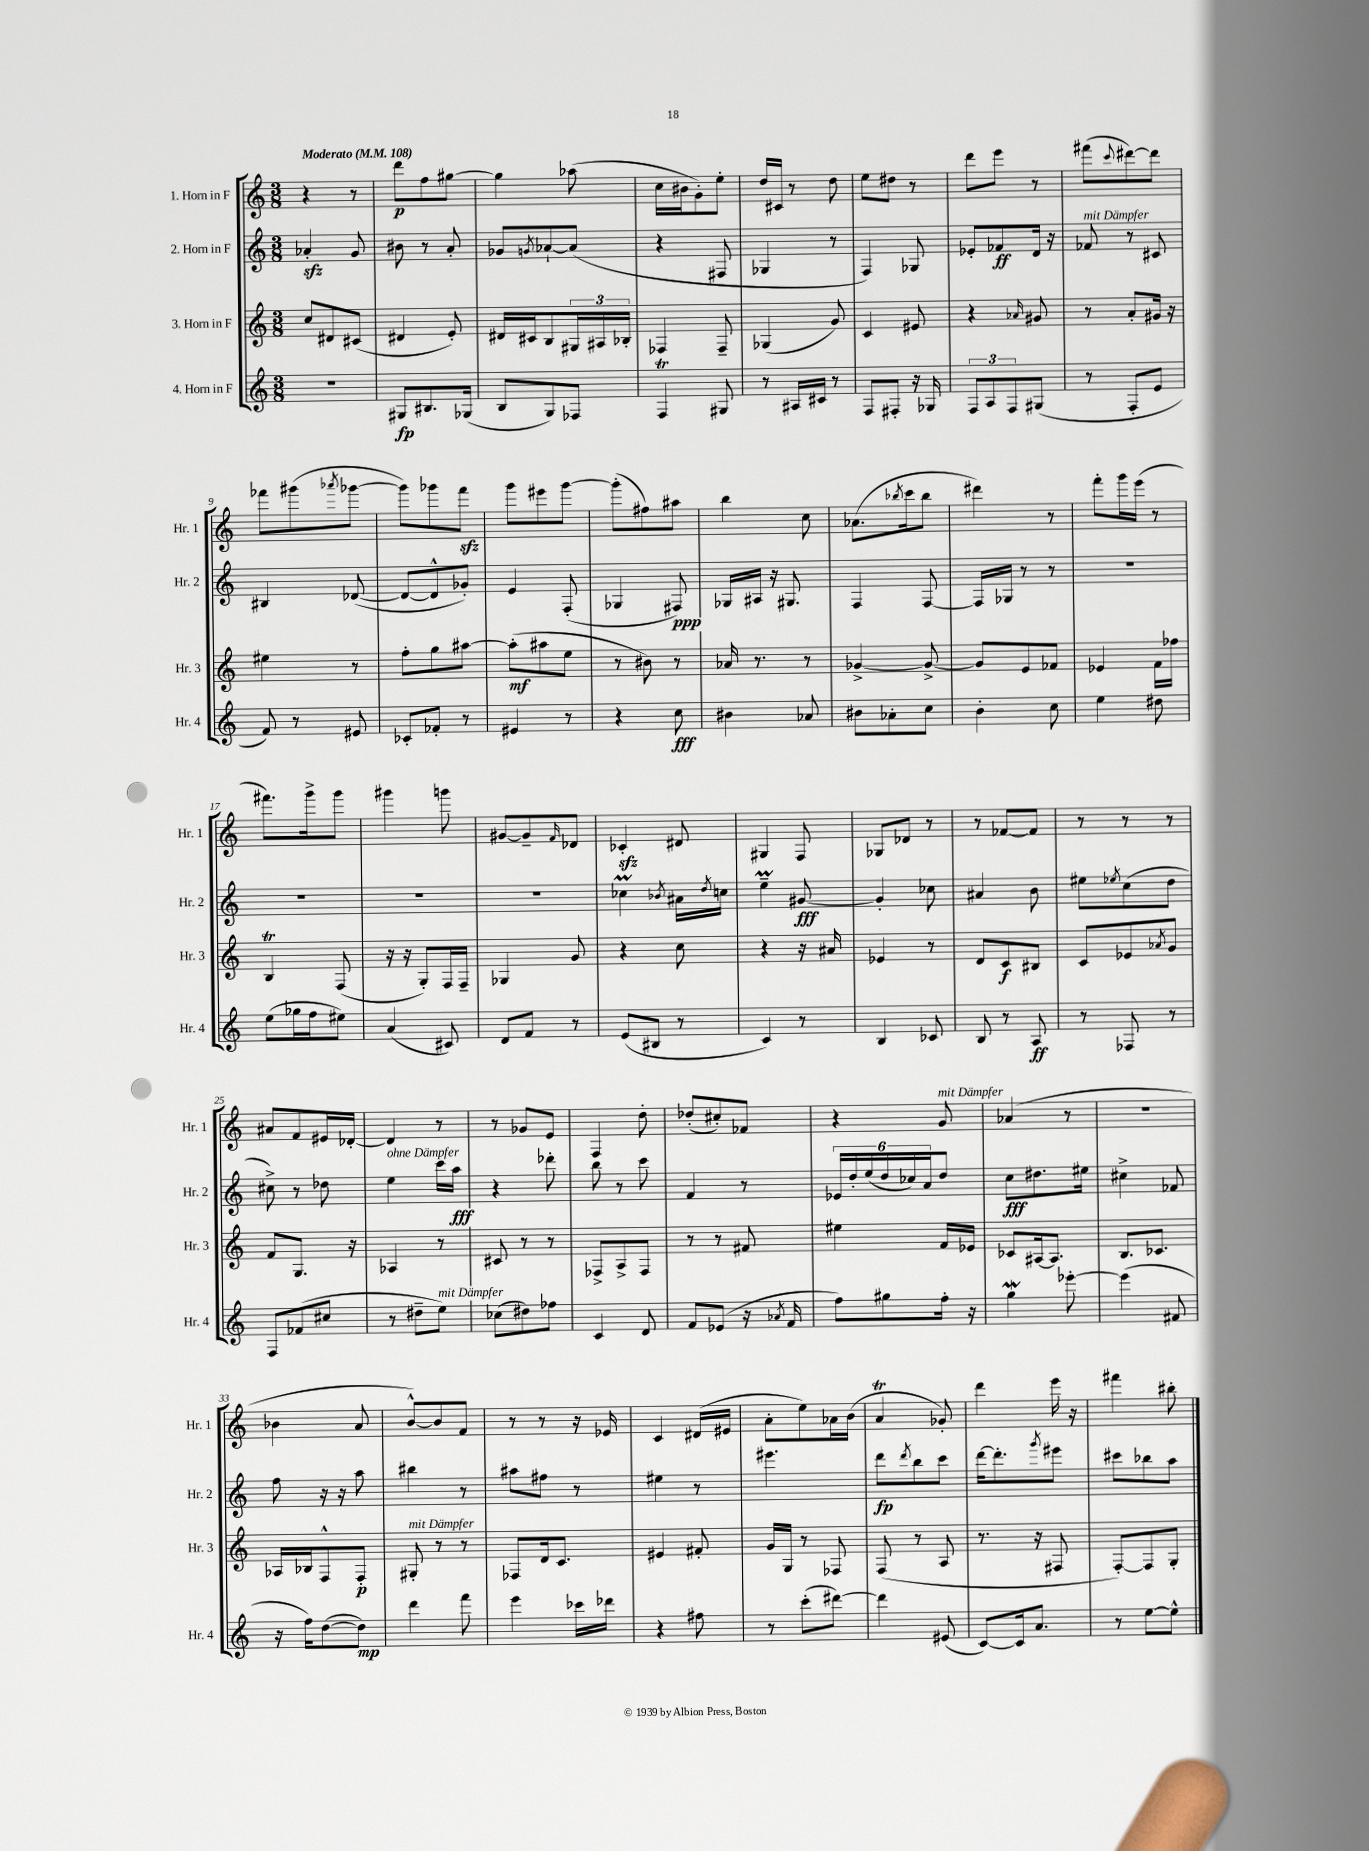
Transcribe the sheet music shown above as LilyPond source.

<<
\new StaffGroup <<
\new Staff = "s0" \with { instrumentName = "1. Horn in F" shortInstrumentName = "Hr. 1" } {
    \clef treble \key c \major \numericTimeSignature \time 3/8 \tempo "Moderato" 4 = 108
    r4 r8 |
    d'''8\p f''8 gis''8~ |
    gis''4 aes''8( |
    c''16 bis'16 g'8-.) e''8-. |
    d''16 cis'16 r8 d''8 |
    e''8 dis''8 r8 |
    d'''8 e'''8 r8 |
    fis'''8( \appoggiatura { c'''8 } dis'''8~) dis'''8 |
    fes'''8 gis'''8( \acciaccatura { aes'''8 } ges'''8~ |
    ges'''8) ges'''8 f'''8\sfz |
    g'''8 eis'''8 g'''8~ |
    g'''8-.( fis''8) ais''8 |
    b''4 c''8 |
    aes'8.( \acciaccatura { bes''8 } c'''16 bes''8 |
    dis'''4) r8 |
    f'''8-. g'''16 e'''16( r8 |
    fis'''8.) g'''16-> g'''8 |
    gis'''4 g'''8 |
    gis'8~ gis'8-- \grace { f'16 } des'8 |
    ces'4-.\sfz dis'8 |
    gis4 f8 |
    ges8 des'8 r8 |
    r8 fes'8~ fes'8 |
    r8 r8 r8 |
    ais'8 f'8 eis'16 des'16~-. |
    des'4 r8 |
    r8 ges'8 e'8 |
    f4 d''8-. |
    des''8-.( cis''8-.) fes'8 |
    r4 g'8^\markup { \italic "mit Dämpfer" } |
    aes'4( r8 |
    R4. |
    bes'4 a'8 |
    b'8~-^) b'8 f'8 |
    r8 r8 r16 ees'16 |
    c'4 dis'16( eis'16 |
    a'8-. e''8) aes'16 b'16( |
    a'4\trill ges'8-.) |
    d'''4 e'''16 r16 |
    fis'''4 bis''8-. \bar "|." |
}
\new Staff = "s1" \with { instrumentName = "2. Horn in F" shortInstrumentName = "Hr. 2" } {
    \clef treble \key c \major \numericTimeSignature \time 3/8
    aes'4-.\sfz g'8 |
    bis'8 r8 a'8-. |
    ges'8 \acciaccatura { g'8 } aes'8~-! aes'8( |
    r4 fis8 |
    ges4 r8 |
    f4) ges8 |
    ees'8-. fes'8\ff d'16 r16 |
    fes'8^\markup { \italic "mit Dämpfer" } r8 cis'8 |
    bis4 des'8~( |
    des'8~ des'8-^ ges'8-.) |
    e'4 f8-.( |
    ges4 fis8\ppp) |
    ges16 ais16 r16 gis8. |
    f4 f8~ |
    f16 ges16 r8 r8 |
    R4. |
    R4. |
    R4. |
    R4. |
    ces''4\prall \acciaccatura { bes'8 } ais'16 \acciaccatura { d''8 } c''16 |
    e''4--\prall gis'8~\fff |
    gis'4-. ces''8 |
    ais'4 b'8 |
    eis''8 \acciaccatura { ees''8 } c''8( d''8 |
    cis''8->) r8 des''8 |
    e''4^\markup { \italic "ohne Dämpfer" } c'''16 a''16\fff |
    r4 des'''8-. |
    b''8 r8 c'''8 |
    f'4 r8 |
    \tuplet 6/4 { ees'16 d''16-. e''16( d''16 ces''16) a'16 } d''8 |
    c''8\fff dis''8. eis''16 |
    cis''4-> fes'8 |
    f''8 r16 r16 a''8 |
    bis''4 r8 |
    ais''8 fis''8 r8 |
    eis''4 r8 |
    eis'''4. |
    d'''8\fp \acciaccatura { d'''8 } b''8 c'''8 |
    d'''16~ d'''8.-. \acciaccatura { g'''8 } eis'''8 |
    cis'''8 bes''8 a''8 \bar "|." |
}
\new Staff = "s2" \with { instrumentName = "3. Horn in F" shortInstrumentName = "Hr. 3" } {
    \clef treble \key c \major \numericTimeSignature \time 3/8
    c''8 dis'8 cis'8( |
    dis'4 e'8-.) |
    dis'16 cis'16 b8 \tuplet 3/2 { gis16 ais16 bes16-. } |
    fes4 fes8-- |
    ges4( g'8) |
    c'4 eis'8 |
    r4 \grace { aes'16 } gis'8 |
    r8 a'8-. gis'16 r16 |
    eis''4 r8 |
    f''8-. g''8 ais''8~ |
    ais''8-.\mf( ais''8 e''8 |
    r8 bis'8) r8 |
    aes'16 r8. r8 |
    ges'4~-> ges'8~-> |
    ges'8 e'8 fes'8 |
    ees'4 f'16 fes''16 |
    b4\trill f8( |
    r16 r16 g8-.) f16 f16-- |
    ges4 g'8 |
    r4 c''8 |
    r4 r16 ais'16 |
    ees'4 r8 |
    d'8 c'8\f bis8 |
    c'8 ees'8 \acciaccatura { aes'8 } g'8 |
    f'8 g8. r16 |
    aes4 r8 |
    cis'8 r8 r8 |
    fes8-> a8-> fes8 |
    r8 r8 fis'8 |
    eis''4 f'16 ees'16 |
    ces'8 ais16~ ais8. |
    b8. ces'8. |
    aes16 bes16 f8-^ f8-.\p |
    gis8-.^\markup { \italic "mit Dämpfer" } r8 r8 |
    fes8 d'16 c'8. |
    eis'4 fis'8-. |
    g'16 g16 r8 fes8 |
    f8( r8 a8 |
    r8. r16 fis8 |
    f8~-.) f8 g8-. \bar "|." |
}
\new Staff = "s3" \with { instrumentName = "4. Horn in F" shortInstrumentName = "Hr. 4" } {
    \clef treble \key c \major \numericTimeSignature \time 3/8
    R4. |
    gis8\fp bis8. ges16( |
    b8 g8) fes8 |
    f4\trill gis8 |
    r8 ais16 cis'16 r8 |
    f8 fis8-. r16 ges16 |
    \tuplet 3/2 { f8 a8 f8 } gis8( |
    r8 f8-. e'8 |
    f'8) r8 eis'8 |
    ces'8-. fes'8-. r8 |
    eis'4 r8 |
    r4 c''8\fff |
    bis'4 aes'8 |
    bis'8 aes'8-. c''8 |
    b'4-. c''8 |
    e''4 dis''8 |
    e''8( ges''16 f''16 eis''8) |
    a'4( cis'8) |
    d'8 f'8 r8 |
    e'8( bis8 r8 |
    c'4) r8 |
    b4 ces'8 |
    b8 r8 a8\ff |
    r8 fes8 r8 |
    f8 fes'8( cis''8 |
    r8 dis''8-- e''8^\markup { \italic "mit Dämpfer" }) |
    ces''8( dis''8) fes''8 |
    c'4 d'8 |
    f'8 ees'8( r16 \acciaccatura { aes'8 } f'16 |
    f''8) gis''8 f''16-. r16 |
    g''4\mordent ees'''8~-. |
    ees'''4( fis'8 |
    r16 f''16) d''8~( d''8\mp) |
    d'''4 f'''8 |
    e'''4 ces'''16 des'''16 |
    r4 fis''8 |
    r8 c'''8-.( dis'''8~) |
    dis'''4 eis'8( |
    c'8~) c'16 a'8. |
    r8 e''8~ e''8-^ \bar "|." |
}
>>
>>
